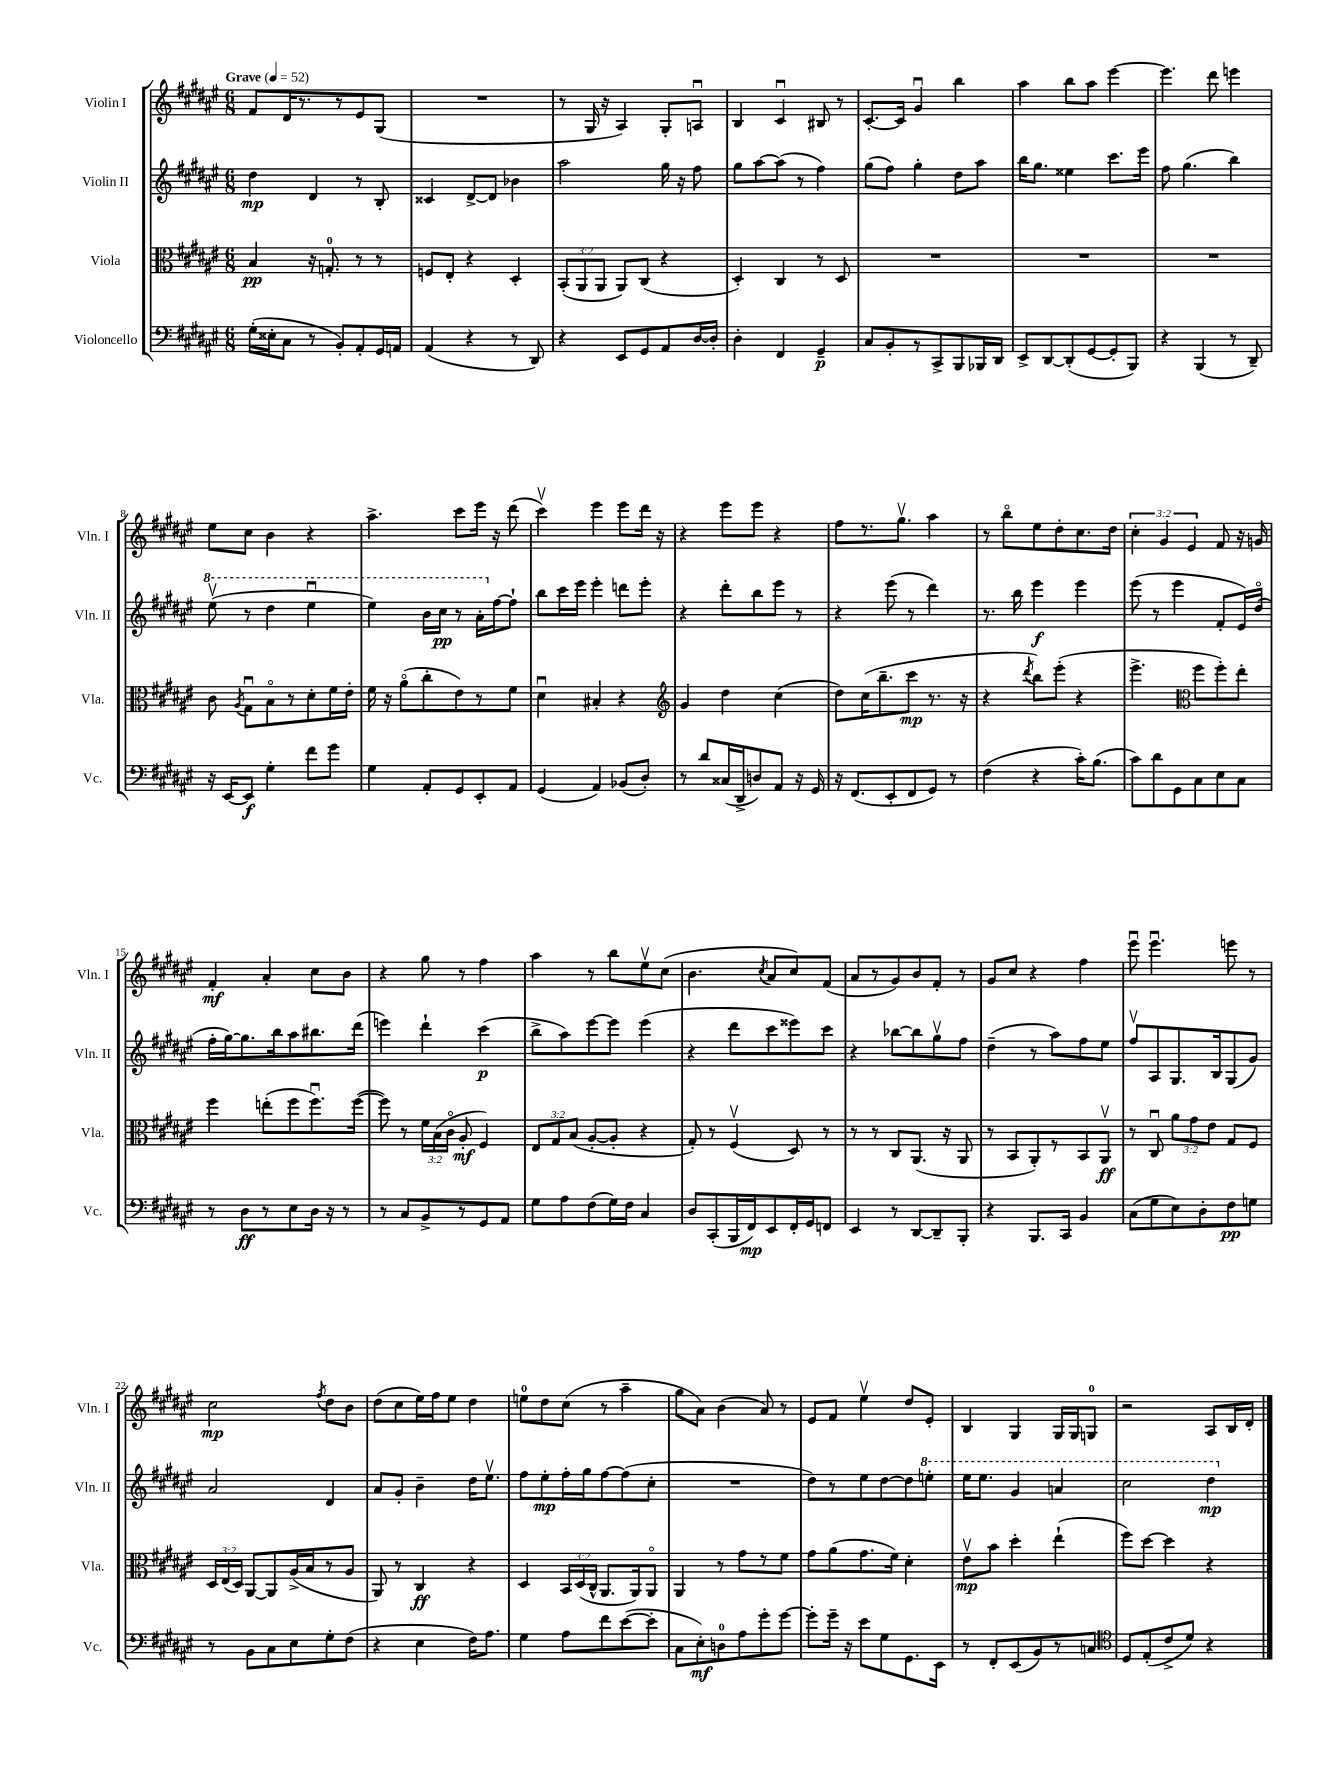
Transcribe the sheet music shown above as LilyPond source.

<<
\new StaffGroup <<
\new Staff = "s0" \with { instrumentName = "Violin I" shortInstrumentName = "Vln. I" } {
    \clef treble \key fis \major \numericTimeSignature \time 6/8 \override Staff.TupletNumber.text = #tuplet-number::calc-fraction-text \tempo "Grave" 4 = 52
    \autoBeamOff fis'8[ dis'16 r8. r8 eis'8 gis8]( |
    R2. |
    r8 gis16 r16 ais4) gis8[-. a8]\downbow |
    b4 cis'4\downbow bis8 r8 |
    cis'8.[~-. cis'16] gis'4\downbow b''4 |
    ais''4 b''8[ ais''8] eis'''4~ |
    eis'''4. dis'''8 e'''4 |
    eis''8[ cis''8] b'4 r4 |
    ais''4.-> cis'''8[ eis'''16] r16 dis'''8( |
    cis'''4\upbow) eis'''4 eis'''8[ dis'''16] r16 |
    r4 eis'''8[ eis'''8] r4 |
    fis''8[ r8. gis''8.]\upbow ais''4 |
    r8 b''8[\flageolet eis''8 dis''8-. cis''8. dis''16] |
    \tuplet 3/2 { cis''4-. gis'4 eis'4 } fis'8 r16 g'16 |
    fis'4-.\mf ais'4-. cis''8[ b'8] |
    r4 gis''8 r8 fis''4 |
    ais''4 r8 b''8[ eis''8\upbow cis''8]( |
    b'4. \acciaccatura { cis''8 } ais'8[ cis''8) fis'8]( |
    ais'8[ r8 gis'8) b'8 fis'8]-. r8 |
    gis'8[ cis''8] r4 fis''4 |
    eis'''8\downbow eis'''4.\downbow e'''8 r8 |
    cis''2\mp \acciaccatura { fis''8 } dis''8[ b'8] |
    dis''8[( cis''8 eis''16) fis''16 eis''8] dis''4 |
    e''8[-0 dis''8 cis''8]( r8 ais''4-- |
    gis''8[ ais'8]) b'4( ais'8) r8 |
    eis'8[ fis'8] eis''4\upbow dis''8[ eis'8]-. |
    b4 gis4 gis16[ gis16 g8]-0 |
    r2 ais8[ b16 dis'16]-. \bar "|." |
}
\new Staff = "s1" \with { instrumentName = "Violin II" shortInstrumentName = "Vln. II" } {
    \clef treble \key fis \major \numericTimeSignature \time 6/8
    \autoBeamOff dis''4\mp dis'4 r8 b8-. |
    cisis'4 dis'8[~-> dis'8] bes'4 |
    ais''2 gis''16 r16 fis''8 |
    gis''8[ ais''8~ ais''8]( r8 fis''4) |
    gis''8[( fis''8]) gis''4-. dis''8[ ais''8] |
    b''16[ gis''8.] eisis''4 cis'''8.[ eis'''16] |
    fis''8 gis''4.( b''4) |
    \ottava #1 eis'''8\upbow( r8 dis'''4 eis'''4\downbow |
    eis'''4) b''16[ cis'''16]\pp r8 ais''16[-. \ottava #0 fis''16~ fis''8]-! |
    b''8[ cis'''16 eis'''16] eis'''4-. d'''8[ eis'''8]-. |
    r4 dis'''8[-. b''8 eis'''8] r8 |
    r4 eis'''8( r8 dis'''4) |
    r8. b''16 eis'''4\f eis'''4 |
    eis'''8( r8 eis'''4 fis'8[-. eis'16) dis''16]\flageolet( |
    fis''16[-. gis''16~) gis''8. b''16 ais''8 bis''8. dis'''16]( |
    e'''4) dis'''4-! cis'''4\p( |
    b''8[-> ais''8) eis'''8~ eis'''8] eis'''4( |
    r4 dis'''8[ cis'''8 eisis'''8) cis'''8] |
    r4 bes''8[~ bes''8 gis''8\upbow fis''8] |
    dis''4--( r8 ais''8[) fis''8 eis''8] |
    fis''8[\upbow ais8 gis8. b16 gis8( gis'8]) |
    ais'2 dis'4 |
    ais'8[ gis'8]-. b'4-- dis''16[ eis''8.]\upbow |
    fis''8[ eis''8-.\mp fis''16-. gis''16 fis''8~ fis''8( cis''8]-. |
    R2. |
    dis''8[) r8 eis''8 dis''8~ dis''8 \ottava #1 e'''8]-. |
    eis'''16[ eis'''8.] gis''4 a''4 |
    cis'''2 dis'''4\mp \ottava #0 \bar "|." |
}
\new Staff = "s2" \with { instrumentName = "Viola" shortInstrumentName = "Vla." } {
    \clef alto \key fis \major \numericTimeSignature \time 6/8 \override Staff.TupletNumber.text = #tuplet-number::calc-fraction-text
    \autoBeamOff b4\pp r16 g8.-0-. r8 r8 |
    f8[ eis8]-. r4 dis4-. |
    \tuplet 3/2 { b,8[-.( ais,8 ais,8] } ais,8[) cis8]( r4 |
    dis4-.) cis4 r8 dis8 |
    R2. |
    R2. |
    R2. |
    cis'8 \acciaccatura { ais8 } gis8[\downbow b8\flageolet r8 dis'8-. fis'16 eis'16]-. |
    fis'16 r16 ais'8[\flageolet( cis''8-. eis'8) r8 fis'8] |
    dis'4\downbow bis4-. r4 |
    \clef treble gis'4 dis''4 cis''4( |
    dis''8[) cis''16( b''8.-- cis'''8]\mp r8. r16 |
    r4 \acciaccatura { dis'''8 } b''8[) eis'''8]-.( r4 |
    eis'''4.-> \clef alto fis''8[ fis''8-.) eis''8]-. |
    fis''4 e''8[-.( fis''8 fis''8.\downbow) fis''16]~( |
    fis''8) r8 \tuplet 3/2 { fis'16[ b16( cis'16]\flageolet } ais8-.\mf fis4) |
    \tuplet 3/2 { eis8[ gis8 b8]( } ais8[~-. ais8]-. r4 |
    gis8-.) r8 fis4\upbow( dis8) r8 |
    r8 r8 cis8[ ais,8.]( r16 ais,8 |
    r8 b,8[ ais,8-.) r8 b,8 ais,8]\upbow\ff |
    r8 cis8\downbow \tuplet 3/2 { ais'8[ gis'8 eis'8] } gis8[ fis8] |
    \tuplet 3/2 { dis16[ eis16( dis16]) } ais,8[~ ais,8 ais16->( b16 r8 ais8] |
    ais,8) r8 cis4\ff r4 |
    dis4 \tuplet 3/2 { b,16[ dis16( cis16]-^ } ais,8.[ ais,16) ais,8]\flageolet |
    ais,4 r8 gis'8[ r8 fis'8] |
    gis'8[ ais'8( gis'8. fis'16]) dis'4-. |
    eis'8[\upbow\mp b'8] dis''4-. eis''4-!( |
    fis''8[) dis''8]~ dis''4 r4 \bar "|." |
}
\new Staff = "s3" \with { instrumentName = "Violoncello" shortInstrumentName = "Vc." } {
    \clef bass \key fis \major \numericTimeSignature \time 6/8
    \autoBeamOff gis16[-.( eisis16-. cis8] r8 b,8[-.) ais,8-. gis,16 a,16] |
    ais,4( r4 r8 dis,8) |
    r4 eis,8[ gis,8 ais,8 dis16~ dis16]-. |
    dis4-. fis,4 gis,4--\p |
    cis8[ b,8-. r8 cis,8-> b,,8 bes,,16 dis,16] |
    eis,8[-> dis,8~ dis,8-.( gis,8~ gis,8-. b,,8]) |
    r4 b,,4( r8 dis,8--) |
    r16 eis,16[~ eis,8]\f gis4-. fis'8[ gis'8] |
    gis4 ais,8[-. gis,8 eis,8-. ais,8] |
    gis,4( ais,4) bes,8[( dis8]-.) |
    r8 dis'8[ cisis16( dis,16-> d8) ais,8] r16 gis,16 |
    r16 fis,8.[( eis,8-. fis,8 gis,8]) r8 |
    fis4( r4 cis'16[-.) b8.]( |
    cis'8[) dis'8 gis,8 cis8 eis8 cis8] |
    r8 dis8[\ff r8 eis8 dis16] r16 r8 |
    r8 cis8[ b,8-> r8 gis,8 ais,8] |
    gis8[ ais8 fis8( gis16) fis16] cis4 |
    dis8[ cis,8-.( b,,16 fis,16\mp) eis,8 fis,16-. gis,16 f,8] |
    eis,4 r8 dis,8[~ dis,8-- b,,8]-. |
    r4 b,,8.[ cis,16] b,4 |
    cis8[( gis8 eis8) dis8-. fis8\pp g8] |
    r8 b,8[ cis8 eis8 gis8-. fis8]( |
    r4 eis4 fis16[) ais8.] |
    gis4 ais8[ fis'8 eis'8~( eis'8]-. |
    cis8[ eis8-.\mf) d8-0 ais8 gis'8-. gis'8]~ |
    gis'8[-. gis'16]-- r16 eis'8[ gis8 gis,8. eis,16] |
    r8 fis,8[-. eis,8( b,8) r8 c8] |
    \clef tenor dis8[ eis8-.( cis'8-> dis'8]) r4 \bar "|." |
}
>>
>>
